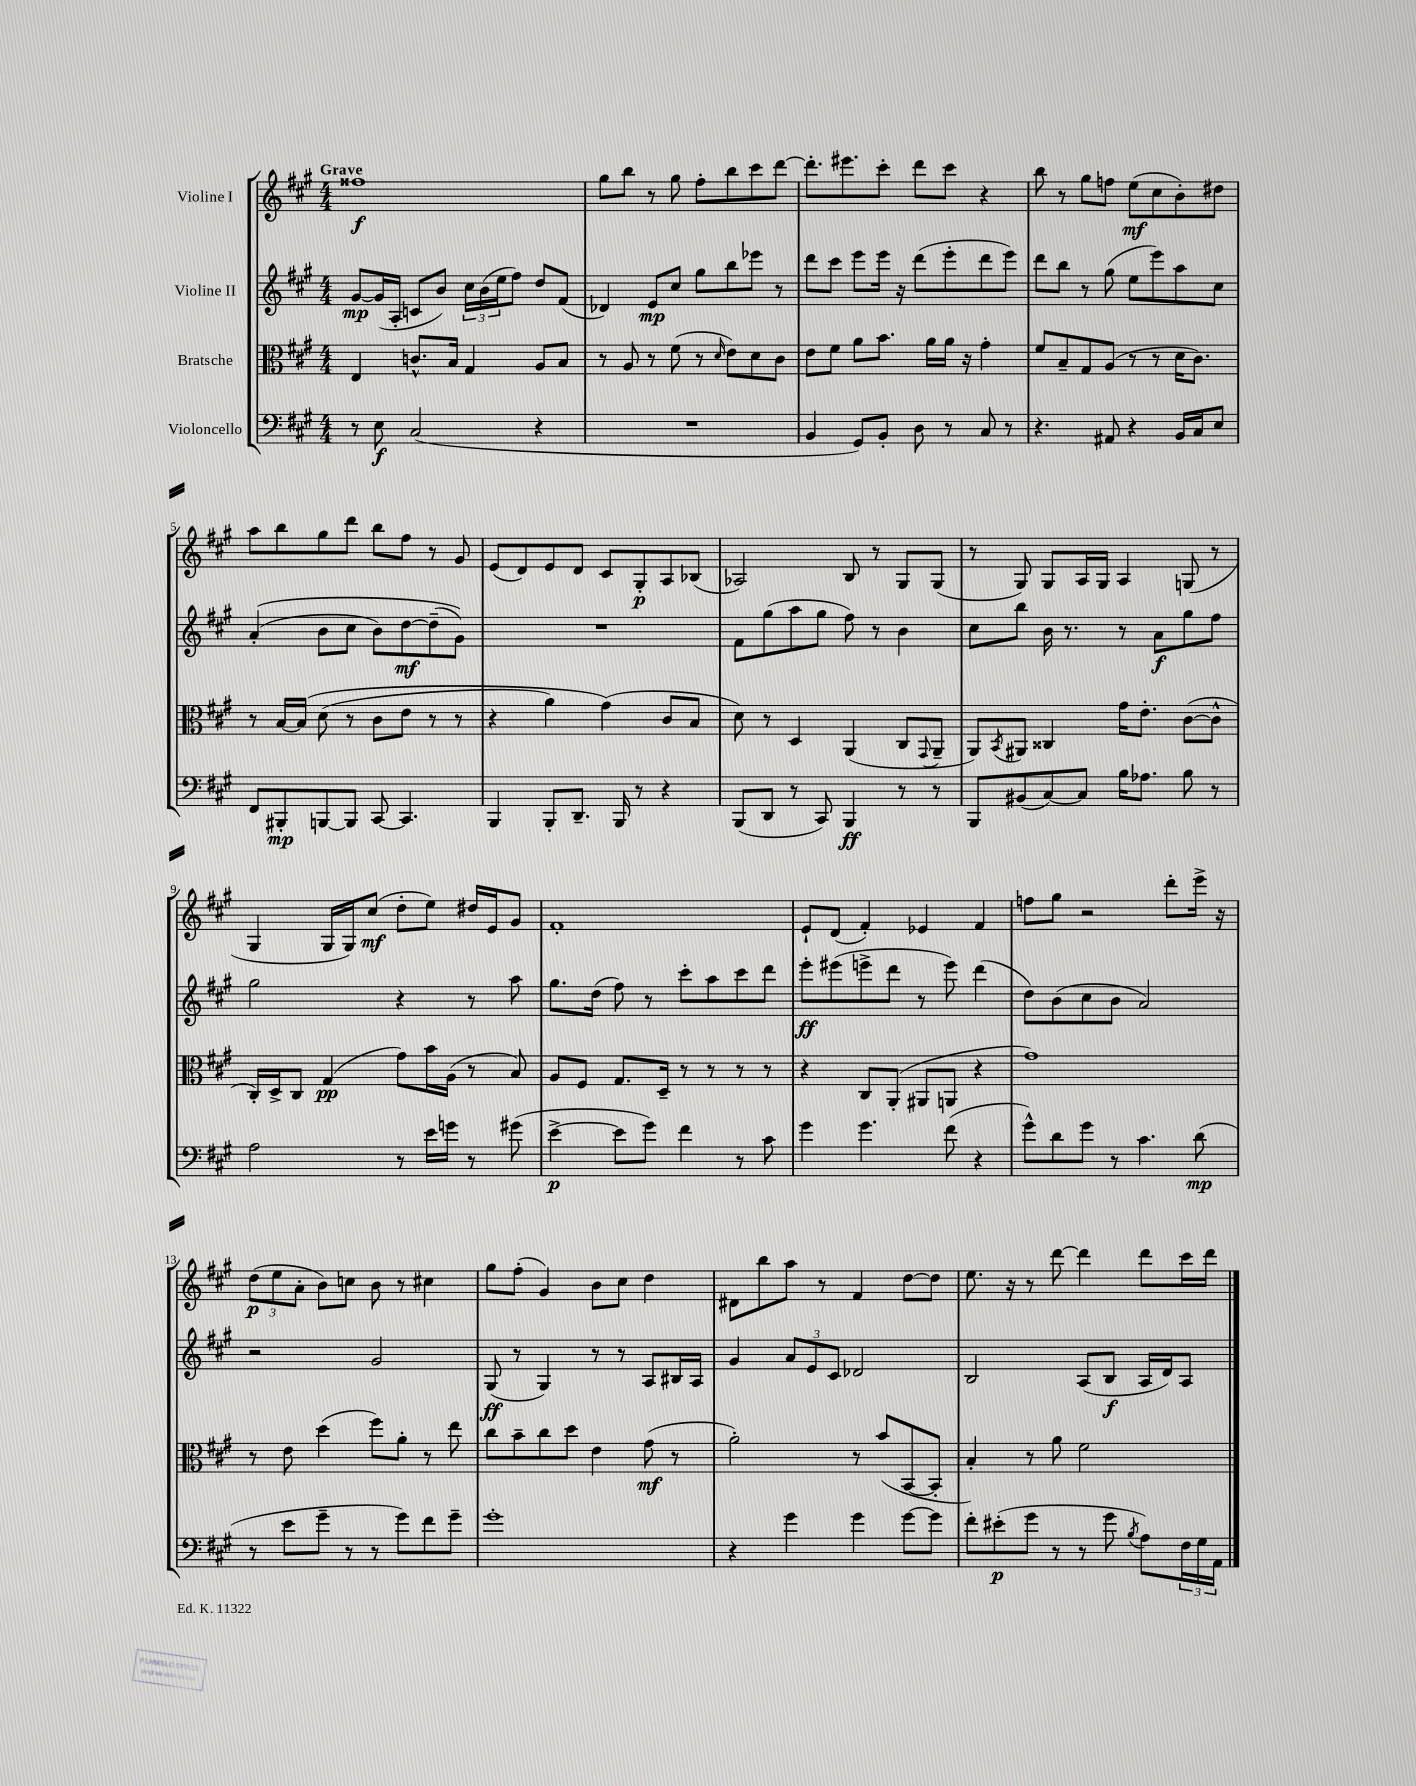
<<
\new StaffGroup <<
\new Staff = "s0" \with { instrumentName = "Violine I" } {
    \clef treble \key a \major \numericTimeSignature \time 4/4 \tempo "Grave"
    fisis''1\f |
    gis''8 b''8 r8 gis''8 fis''8-. b''8 cis'''8 d'''8~ |
    d'''8.-. eis'''8. cis'''8-. d'''8 cis'''8 r4 |
    b''8 r8 gis''8 f''8 e''8\mf( cis''8 b'8-.) dis''8 |
    a''8 b''8 gis''8 d'''8 b''8 fis''8 r8 gis'8 |
    e'8( d'8) e'8 d'8 cis'8 gis8-.\p a8 bes8( |
    aes2) b8 r8 gis8 gis8( |
    r8 gis8) gis8 a16 gis16 a4 g8( r8 |
    gis4 gis16 gis16) cis''8\mf( d''8-. e''8) dis''16 e'16 gis'8 |
    fis'1-. |
    e'8-! d'8( fis'4-.) ees'4 fis'4 |
    f''8 gis''8 r2 d'''8-. e'''16-> r16 |
    \tuplet 3/2 { d''8\p( e''8 a'8-. } b'8) c''8 b'8 r8 cis''4 |
    gis''8 fis''8-.( gis'4) b'8 cis''8 d''4 |
    dis'8 b''8 a''8 r8 fis'4 d''8~ d''8 |
    e''8. r16 r8 d'''8~ d'''4 d'''8 cis'''16 d'''16 \bar "|." |
}
\new Staff = "s1" \with { instrumentName = "Violine II" } {
    \clef treble \key a \major \numericTimeSignature \time 4/4
    gis'8~\mp gis'16( a16-. c'8 b'8) \tuplet 3/2 { cis''16 b'16( e''16 } fis''8) d''8 fis'8( |
    des'4) e'8\mp cis''8 gis''8 b''8 ees'''8 r8 |
    d'''8 cis'''8 e'''8 e'''16 r16 d'''8( e'''8-. d'''8 e'''8) |
    d'''8 b''8 r8 gis''8( e''8 e'''8) a''8 cis''8 |
    a'4-.(\( b'8 cis''8 b'8) d''8~\mf d''8--( gis'8)\) |
    R1 |
    fis'8 gis''8( a''8 gis''8 fis''8) r8 b'4 |
    cis''8 b''8 b'16 r8. r8 a'8\f gis''8 fis''8 |
    gis''2 r4 r8 a''8 |
    gis''8. d''16( fis''8) r8 cis'''8-. a''8 cis'''8 d'''8 |
    e'''8-.\ff eis'''8( e'''8-> d'''8 r8 e'''8) d'''4( |
    d''8) b'8( cis''8 b'8 a'2) |
    r2 gis'2 |
    gis8\ff( r8 gis4) r8 r8 a8 bis16 a16 |
    gis'4 \tuplet 3/2 { a'8 e'8 cis'8 } des'2 |
    b2 a8( b8\f a16 d'16) a8 \bar "|." |
}
\new Staff = "s2" \with { instrumentName = "Bratsche" } {
    \clef alto \key a \major \numericTimeSignature \time 4/4
    e4 c'8.-^ b16 gis4 a8 b8 |
    r8 a8 r8 fis'8( r8 \grace { d'16 } e'8) d'8 cis'8 |
    e'8 fis'8 a'8 b'8. a'16 a'16 r16 gis'4-. |
    fis'8 b8-- gis8 a8( r8 r8 d'16 cis'8.) |
    r8 b16~ b16\( d'8( r8 cis'8 e'8 r8 r8 |
    r4 a'4) gis'4(\) cis'8 b8 |
    d'8) r8 d4 a,4( cis8 \appoggiatura { gis,8 } a,8-- |
    a,8) \acciaccatura { b,8 } ais,8 cisis4 gis'16 e'8.-. cis'8~( cis'8-^ |
    cis16-.) d16-> cis8 gis4\pp( gis'8) b'16 a16( r8 b8) |
    a8 fis8 gis8. d16-- r8 r8 r8 r8 |
    r4 cis8 a,8-.( ais,8 a,8 r4 |
    gis'1) |
    r8 e'8 d''4( fis''8) a'8-. r8 e''8 |
    cis''8 b'8-- cis''8 d''8 e'4 gis'8\mf( r8 |
    a'2-.) r8 b'8( b,8~ b,8-. |
    b4-.) r8 a'8 fis'2 \bar "|." |
}
\new Staff = "s3" \with { instrumentName = "Violoncello" } {
    \clef bass \key a \major \numericTimeSignature \time 4/4
    r8 e8\f cis2( r4 |
    R1 |
    b,4 gis,8) b,8-. d8 r8 cis8 r8 |
    r4. ais,8 r4 b,16 cis16 e8 |
    fis,8 bis,,8-.\mp b,,8~ b,,8 cis,8~ cis,4. |
    b,,4 b,,8-. d,8.-- b,,16 r8 r4 |
    b,,8( d,8 r8 cis,8) b,,4\ff r8 r8 |
    b,,8 bis,8( cis8~) cis8 b16 aes8. b8 r8 |
    a2 r8 e'16 g'16 r8 gis'8( |
    e'4~->\p e'8 gis'8) fis'4 r8 cis'8 |
    gis'4 gis'4. fis'8( r4 |
    gis'8-^) d'8 gis'8 r8 cis'4. d'8\mp( |
    r8 e'8 gis'8-- r8 r8 gis'8) fis'8 gis'8-- |
    gis'1-. |
    r4 gis'4 gis'4 gis'8~ gis'8 |
    fis'8-. eis'8-.\p( gis'8 r8 r8 gis'8 \acciaccatura { b8 } a8) \tuplet 3/2 { fis16 gis16 a,16 } \bar "|." |
}
>>
>>
